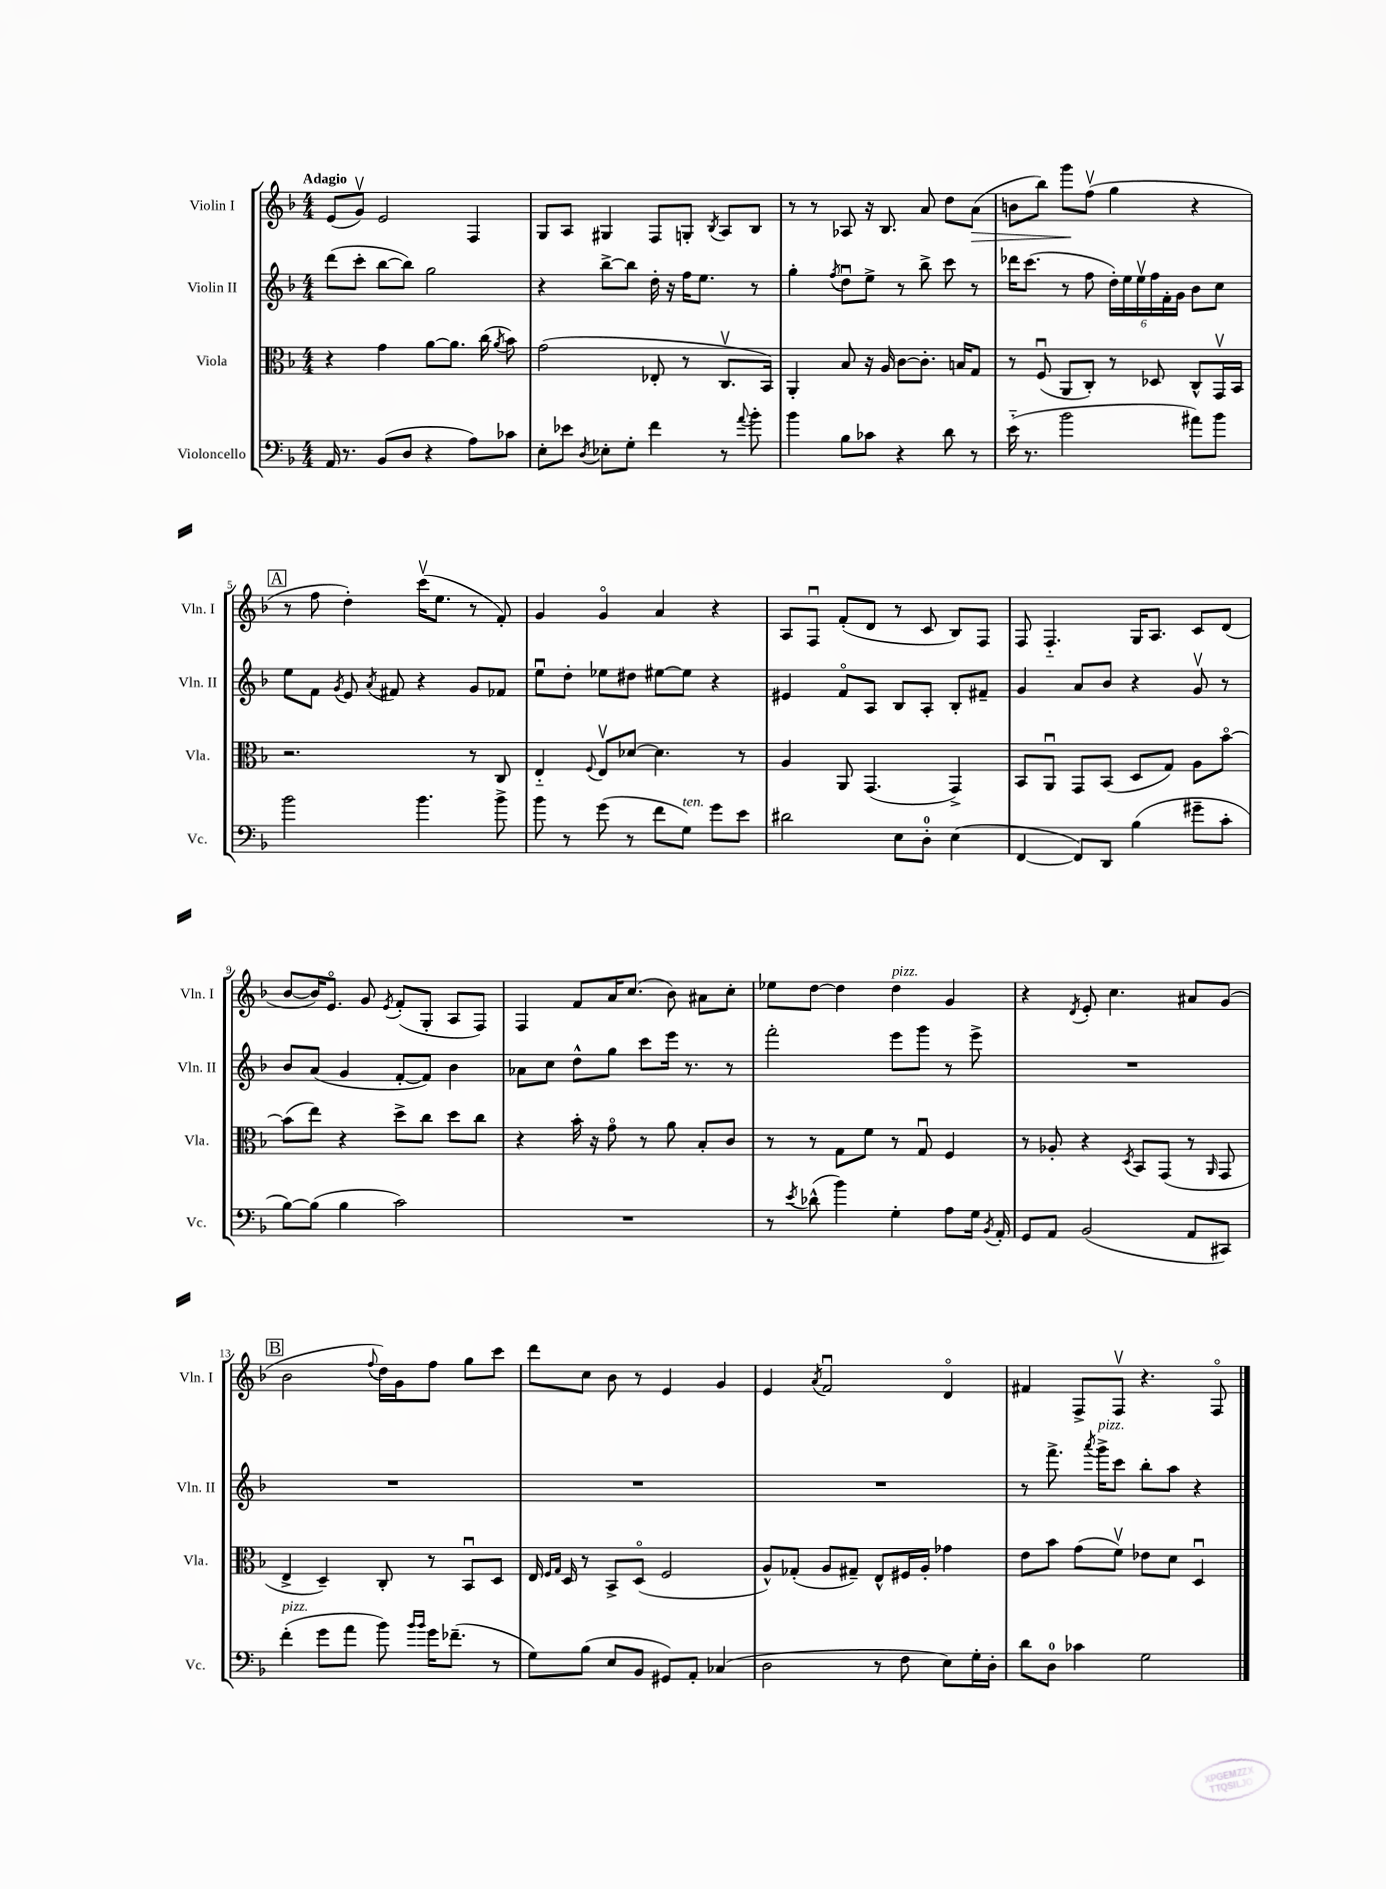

**kern	**kern	**kern	**kern	**dynam
*part4	*part3	*part2	*part1	*part1
*staff4	*staff3	*staff2	*staff1	*staff1
*I"Violoncello	*I"Viola	*I"Violin II	*I"Violin I	*
*I'Vc.	*I'Vla.	*I'Vln. II	*I'Vln. I	*
*clefF4	*clefC3	*clefG2	*clefG2	*
*k[b-]	*k[b-]	*k[b-]	*k[b-]	*
*M4/4	*M4/4	*M4/4	*M4/4	*
=1	=1	=1	=1	=1
!	!	!	!LO:TX:a:B:t=Adagio	!
16AA/	4r	(8ddd\L	(8e/L	.
8.r	.	.	.	.
.	.	8ccc'\J	8gv/J)	.
(8BB-/L	4g\	[8bb-\L	2e/	.
8D/J	.	8bb-\J])	.	.
4r	[8a\L	2gg\	.	.
.	8.a\J]	.	.	.
8A\L)	.	.	4F/	.
.	(16cc\	.	.	.
.	8qa/	.	.	.
8c-X\J	8b-\)	.	.	.
=2	=2	=2	=2	=2
8E'\L	(2g\	4r	8G/L	.
8e-X\J	.	.	8A/J	.
8qD/	.	.	.	.
8E-X'\L	.	[8bb-^\L	4G#X/	.
8G'\J	.	8bb-\J]	.	.
4f\	8E-X'/	16dd'\	8F/L	.
.	.	16r	.	.
.	8r	16ff\KL	8Gn'/J	.
.	.	8.ee\J	.	.
.	.	.	8qB-/	.
8r	8.Cv/L	.	8A/L	.
8qqa/	.	.	.	.
8b-'\	.	8r	8B-/J	.
.	16BB-/Jk)	.	.	.
=3	=3	=3	=3	=3
4b-\	4AA'/	4gg'\	8r	.
.	.	.	8r	.
.	.	8qff/	.	.
8B-\L	8B-/	8ddu\L	8A-X/	.
8c-X\J	16r	8ee^\J	16r	.
.	16A/	.	8.B-/	.
4r	[8c\L	8r	.	.
.	8.c'\J]	8bb-^\	8a/	.
8d\	.	8ccc\	8dd\L	.
.	16Bn/KL	.	.	.
!	!	!	!	!LO:HP:b
8r	8G/J	8r	(8a\J	>
=4	=4	=4	=4	=4
(16e\	8r	16ddd-X\KL	8bn\L	.
8.r	.	(8.ccc\J	.	.
.	(8Fu/	.	8bb-\J)	.
2b-\	8AA/L	8r	8ggg\L	.
.	8C'/J)	8ff\	(8ffv\J	]
.	8r	24dd'\LL)	4gg\	.
.	.	24ee\	.	.
.	.	24eev\	.	.
.	8D-X/	24ff\	.	.
.	.	24f'\	.	.
.	.	24g\JJ	.	.
8a#X\L)	8C^^/L	8b-\L	4r	.
8b-\J	16GGv/L	8cc\J	.	.
.	16BB-/JJ	.	.	.
!!LO:LB:g=z
!!LO:REH:place=s1:t=A
=5	=5	=5	=5	=5
2b-\	2.r	8ee\L	8r	.
.	.	8f\J	8ff\	.
.	.	8qg/	.	.
.	.	8e/	4dd'\)	.
.	.	8qa/	.	.
.	.	8f#X/	.	.
4.b-\	.	4r	(16cccv\KL	.
.	.	.	8.ee\J	.
.	8r	8g/L	8r	.
8b-^\	8C/	8f-X/J	8f'/)	.
=6	=6	=6	=6	=6
8b-\	4E/	8eeu\L	4g/	.
8r	.	8dd'\J	.	.
.	8qqF/	.	.	.
(8g\	8Ev/L	8ee-X\L	4g/	.
8r	[8d-X/J	8dd#X\J	.	.
8f\L	4.d-\]	[8ee#X\L	4a/	.
!LO:TX:a:i:t=ten.	!	!	!	!
8G\J)	.	8ee#\J]	.	.
8g\L	.	4r	4r	.
8e\J	8r	.	.	.
=7	=7	=7	=7	=7
2d#X\	4A/	4e#X/	8A/L	.
.	.	.	8Fu/J	.
.	8AA/	8f/L	(8f'/L	.
.	(4.GG/	8A/J	8d/J	.
8E\L	.	8B-/L	8r	.
8D'\J	.	8A'/J	8c/	.
(4E\	4GG^/)	8B-'/L	8B-/L)	.
.	.	8f#X~/J	8F/J	.
=8	=8	=8	=8	=8
[4FF/	8BB-/L	4g/	8F/	.
.	8AAu/J	.	4.F/	.
8FF/L])	8GG/L	8a/L	.	.
8DD/J	(8BB-/J	8b-/J	.	.
(4B-\	8D/L	4r	16G/KL	.
.	.	.	8.A/J	.
.	8G/J)	.	.	.
8g#X~\L	8A\L	8gv/	8c/L	.
8c'\J	[8b-\J	8r	(8d/J	.
!!LO:LB:g=z
=9	=9	=9	=9	=9
[8B-\L)	(8b-\L]	8b-/L	[8b-/L	.
(8B-\J]	8ee\J)	(8a/J	16b-/K])	.
.	.	.	8.e/J	.
4B-\	4r	4g/	.	.
.	.	.	8g/	.
.	.	.	8qe/	.
2c\)	8dd^\L	[8f'/L	(8f'/L	.
.	8cc\J	8f/J])	8G'/J	.
.	8dd\L	4b-\	8A/L	.
.	8cc\J	.	8F/J)	.
=10	=10	=10	=10	=10
1r	4r	8a-X\L	4F/	.
.	.	8cc\J	.	.
.	16b-'\	8dd^^\L	8f/L	.
.	16r	.	.	.
.	8g\	8gg\J	16a/K	.
.	.	.	(8.cc/J	.
.	8r	8ccc\L	.	.
.	8a\	16eee\Jk	8b-\)	.
.	.	8.r	.	.
.	8B-'/L	.	8a#X\L	.
.	8c/J	8r	8cc'\J	.
=11	=11	=11	=11	=11
8r	8r	2fff'\	8ee-X\L	.
8qe/	.	.	.	.
(8d-X^^\	8r	.	[8dd\J	.
4b-\)	8G\L	.	4dd\]	.
.	8f\J	.	.	.
!	!	!	!LO:TX:a:i:t=pizz.	!
4G'\	8r	8eee\L	4dd\	.
.	8Gu/	8ggg\J	.	.
8A\L	4F/	8r	4g/	.
16G\Jk	.	8eee^\	.	.
8qBB-/	.	.	.	.
16AA'/	.	.	.	.
=12	=12	=12	=12	=12
8GG/L	8r	1r	4r	.
8AA/J	8A-X'/	.	.	.
.	.	.	8qd/	.
(2BB-/	4r	.	8e'/	.
.	.	.	4.cc\	.
.	8qD/	.	.	.
.	8BB-/L	.	.	.
.	(8GG/J	.	.	.
8AA/L	8r	.	8a#X/L	.
.	16qqAA/	.	.	.
8CC#X/J)	8GG/	.	(8g/J	.
!!LO:LB:g=z
!!LO:REH:place=s1:t=B
=13	=13	=13	=13	=13
!LO:TX:a:i:t=pizz.	!	!	!	!
(4f'\	4E^/	1r	2b-\	.
8g\L	4D~/)	.	.	.
8a\J	.	.	.	.
.	.	.	8qqff/	.
8b-\)	8C'/	.	16dd\LL)	.
.	.	.	16g\J	.
16qqb-/LL	.	.	.	.
16qqb-/JJ	.	.	.	.
16g\KL	8r	.	8ff\J	.
(8.f-X~\J	.	.	.	.
.	8BB-u/L	.	8gg\L	.
8r	8D/J	.	8ccc\J	.
=14	=14	=14	=14	=14
8G\L)	16E/	1r	8ddd\L	.
.	16qqF/LL	.	.	.
.	16qqG/JJ	.	.	.
.	16D/	.	.	.
(8B-\J	8r	.	8cc\J	.
8E/L	8BB-^/L	.	8b-\	.
8BB-/J	(8D/J	.	8r	.
8GG#X/L)	2F/	.	4e/	.
8AA'/J	.	.	.	.
(4C-X/	.	.	4g/	.
=15	=15	=15	=15	=15
2D\	8A^^/L)	1r	4e/	.
.	(8G-X'/J	.	.	.
.	.	.	8qa/	.
.	8A/L	.	2fu/	.
.	8G#X~/J)	.	.	.
8r	8E^^/L	.	.	.
8F\	16F#X/L	.	.	.
.	16A'/JJ	.	.	.
8E\L)	4g-X\	.	4d/	.
16G'\L	.	.	.	.
16D'\JJ	.	.	.	.
=16	=16	=16	=16	=16
8d\L	8e\L	8r	4f#X/	.
8D\J	8b-\J	8.fff^\	.	.
4c-X\	(8g\L	.	8F^/L	.
.	.	8qaaa/	.	.
!	!	!LO:TX:a:i:t=pizz.	!	!
.	.	16ggg^\KL	.	.
.	8fv\J)	8ccc\J	8Fv/J	.
2G\	8e-X\L	8bb-'\L	4.r	.
.	8d\J	8aa\J	.	.
.	4Du/	4r	.	.
.	.	.	8F/	.
==	==	==	==	==
*-	*-	*-	*-	*-
